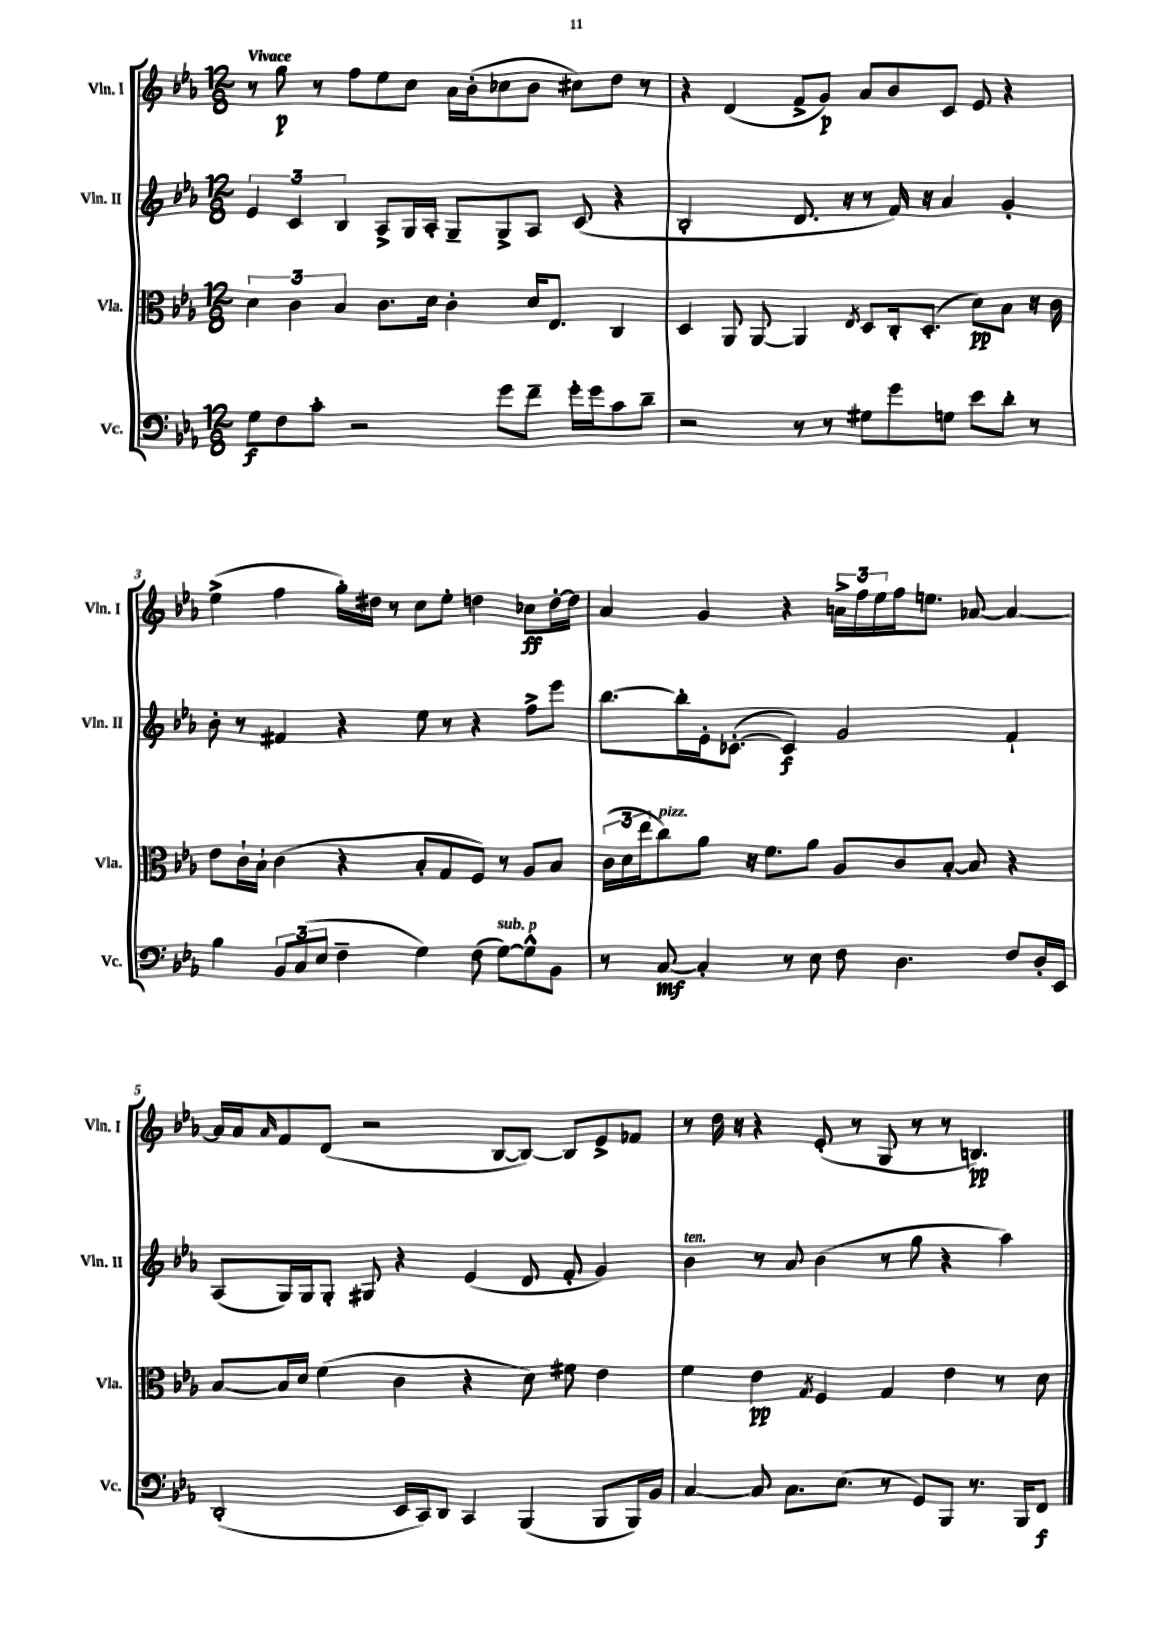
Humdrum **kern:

**kern	**dynam	**kern	**dynam	**kern	**dynam	**kern	**dynam
*part4	*part4	*part3	*part3	*part2	*part2	*part1	*part1
*staff4	*staff4	*staff3	*staff3	*staff2	*staff2	*staff1	*staff1
*I"Vc.	*	*I"Vla.	*	*I"Vln. II	*	*I"Vln. I	*
*I'Vc.	*	*I'Vla.	*	*I'Vln. II	*	*I'Vln. I	*
*clefF4	*	*clefC3	*	*clefG2	*	*clefG2	*
*k[b-e-a-]	*	*k[b-e-a-]	*	*k[b-e-a-]	*	*k[b-e-a-]	*
*M12/8	*	*M12/8	*	*M12/8	*	*M12/8	*
=1	=1	=1	=1	=1	=1	=1	=1
!	!	!	!	!	!	!LO:TX:a:B:t=Vivace	!
8G\L	f	6d\	.	6e-/	.	8r	.
8F\	.	.	.	.	.	8gg\	p
.	.	6c\	.	6c/	.	.	.
8c'\J	.	.	.	.	.	8r	.
.	.	6B-/	.	6B-/	.	.	.
2r	.	.	.	.	.	8ff\L	.
.	.	8.c\L	.	8A-^/L	.	8ee-\	.
.	.	.	.	16G/L	.	8cc\J	.
.	.	16d\Jk	.	16A-'/JJ	.	.	.
.	.	4c'\	.	8G~/L	.	16a-\LL	.
.	.	.	.	.	.	(16b-'\J	.
8g\L	.	.	.	8G^/	.	8cc-X\	.
8f~\J	.	16d/KL	.	8A-/J	.	8b-\J	.
.	.	8.E-/J	.	.	.	.	.
16g'\LL	.	.	.	(8c/	.	8cc#X\L)	.
16g\J	.	.	.	.	.	.	.
8c\	.	4C/	.	4r	.	8dd\J	.
8d~\J	.	.	.	.	.	8r	.
=2	=2	=2	=2	=2	=2	=2	=2
2r	.	4D/	.	2B-'/	.	4r	.
.	.	8AA-/	.	.	.	(4d/	.
.	.	[8AA-/	.	.	.	.	.
8r	.	4AA-/]	.	8.d/	.	8f^/L	.
8r	.	.	.	.	.	8g/J)	p
.	.	.	.	16r	.	.	.
.	.	8qE-/	.	.	.	.	.
8G#X\L	.	8D/L	.	8r	.	8a-/L	.
8g\	.	16C'/k	.	16f/)	.	8b-/	.
.	.	(8.D'/J	.	16r	.	.	.
8Gn\J	.	.	.	4a-/	.	8c/J	.
8e-\L	.	8d\L)	pp	.	.	8e-/	.
8d'\J	.	8B-\J	.	4g'/	.	4r	.
8r	.	16r	.	.	.	.	.
.	.	16c\	.	.	.	.	.
!!LO:LB:g=z
=3	=3	=3	=3	=3	=3	=3	=3
4B-\	.	8e-\L	.	8b-'\	.	(4ee-^\	.
.	.	16c`\L	.	8r	.	.	.
.	.	16B-`\JJ	.	.	.	.	.
12BB-/L	.	(4c\	.	4f#X/	.	4ff\	.
(12C/	.	.	.	.	.	.	.
12E-/J	.	.	.	.	.	.	.
4F~\	.	4r	.	4r	.	16gg'\LL)	.
.	.	.	.	.	.	16dd#X\JJ	.
.	.	.	.	.	.	8r	.
4G\)	.	8B-'/L	.	8ee-\	.	8cc\L	.
.	.	8G/	.	8r	.	8ee-'\J	.
(8F\	.	8F/J)	.	4r	.	4ddn\	.
!LO:TX:a:i:t=sub. p	!	!	!	!	!	!	!
[8G\L)	.	8r	.	.	.	.	.
8G^^\]	.	8A-/L	.	8ff^\L	.	8cc-X\L	ff
8BB-\J	.	8B-/J	.	8eee-\J	.	[16dd'\L	.
.	.	.	.	.	.	16dd\JJ]	.
=4	=4	=4	=4	=4	=4	=4	=4
8r	.	(24c\LL	.	[8.bb-\L	.	4a-/	.
.	.	24d\	.	.	.	.	.
.	.	24ee-\J	.	.	.	.	.
!	!	!LO:TX:a:i:t=pizz.	!	!	!	!	!
[8C/	mf	8cc\)	.	.	.	.	.
.	.	.	.	16bb-'\L]	.	.	.
4C'/]	.	8a-\J	.	16e-'\J	.	4g/	.
.	.	.	.	([8.c-X'\J	.	.	.
.	.	16r	.	.	.	.	.
.	.	8.f\L	.	.	.	.	.
8r	.	.	.	4c-/])	f	4r	.
8E-\	.	8a-\J	.	.	.	.	.
8F\	.	8A-/L	.	2g/	.	24an^\LL	.
.	.	.	.	.	.	24ff\	.
.	.	.	.	.	.	24ee-\	.
4.D\	.	8c/	.	.	.	16ff\J	.
.	.	.	.	.	.	8.een\J	.
.	.	[8B-'/J	.	.	.	.	.
.	.	8B-/]	.	.	.	[8a-X/	.
8F/L	.	4r	.	4f`/	.	4a-/_	.
16D'/L	.	.	.	.	.	.	.
16EE-/JJ	.	.	.	.	.	.	.
!!LO:LB:g=z
=5	=5	=5	=5	=5	=5	=5	=5
(2DD'/	.	[8B-/L	.	(8A-/L	.	16a-/LL]	.
.	.	.	.	.	.	16a-/J	.
.	.	.	.	.	.	16qqa-/	.
.	.	16B-/L]	.	16G/L)	.	8f/	.
.	.	16d/JJ	.	16G/J	.	.	.
.	.	(4f\	.	8G'/J	.	(8d/J	.
.	.	.	.	8G#X/	.	2r	.
16EE-/LL	.	4c\	.	4r	.	.	.
16CC/J)	.	.	.	.	.	.	.
8DD/J	.	.	.	.	.	.	.
4CC/	.	4r	.	(4e-/	.	.	.
.	.	.	.	.	.	[8B-/L	.
(4BBB-/	.	8d\)	.	8d/	.	8B-/J_)	.
.	.	8f#X\	.	8f'/	.	8B-/L]	.
8BBB-/L	.	4e-\	.	4g/)	.	8e-^/	.
16BBB-/L)	.	.	.	.	.	8f-X/J	.
16BB-/JJ	.	.	.	.	.	.	.
=6	=6	=6	=6	=6	=6	=6	=6
!	!	!	!	!LO:TX:a:i:t=ten.	!	!	!
[4C/	.	4f\	.	4b-\	.	8r	.
.	.	.	.	.	.	16dd\	.
.	.	.	.	.	.	16r	.
8C/]	.	4e-\	pp	8r	.	4r	.
8.C\L	.	.	.	8a-/	.	.	.
.	.	8qG/	.	.	.	.	.
.	.	4F/	.	(4b-\	.	(8e-'/	.
(8.E-\J	.	.	.	.	.	.	.
.	.	.	.	.	.	8r	.
8r	.	4G/	.	8r	.	8G/	.
8GG/L)	.	.	.	8gg\	.	8r	.
8BBB-/J	.	4e-\	.	4r	.	8r	.
8.r	.	.	.	.	.	4.Bn/)	pp
.	.	8r	.	4aa-\)	.	.	.
16BBB-/KL	.	.	.	.	.	.	.
8FF/J	f	8d\	.	.	.	.	.
==	==	==	==	==	==	==	==
*-	*-	*-	*-	*-	*-	*-	*-
